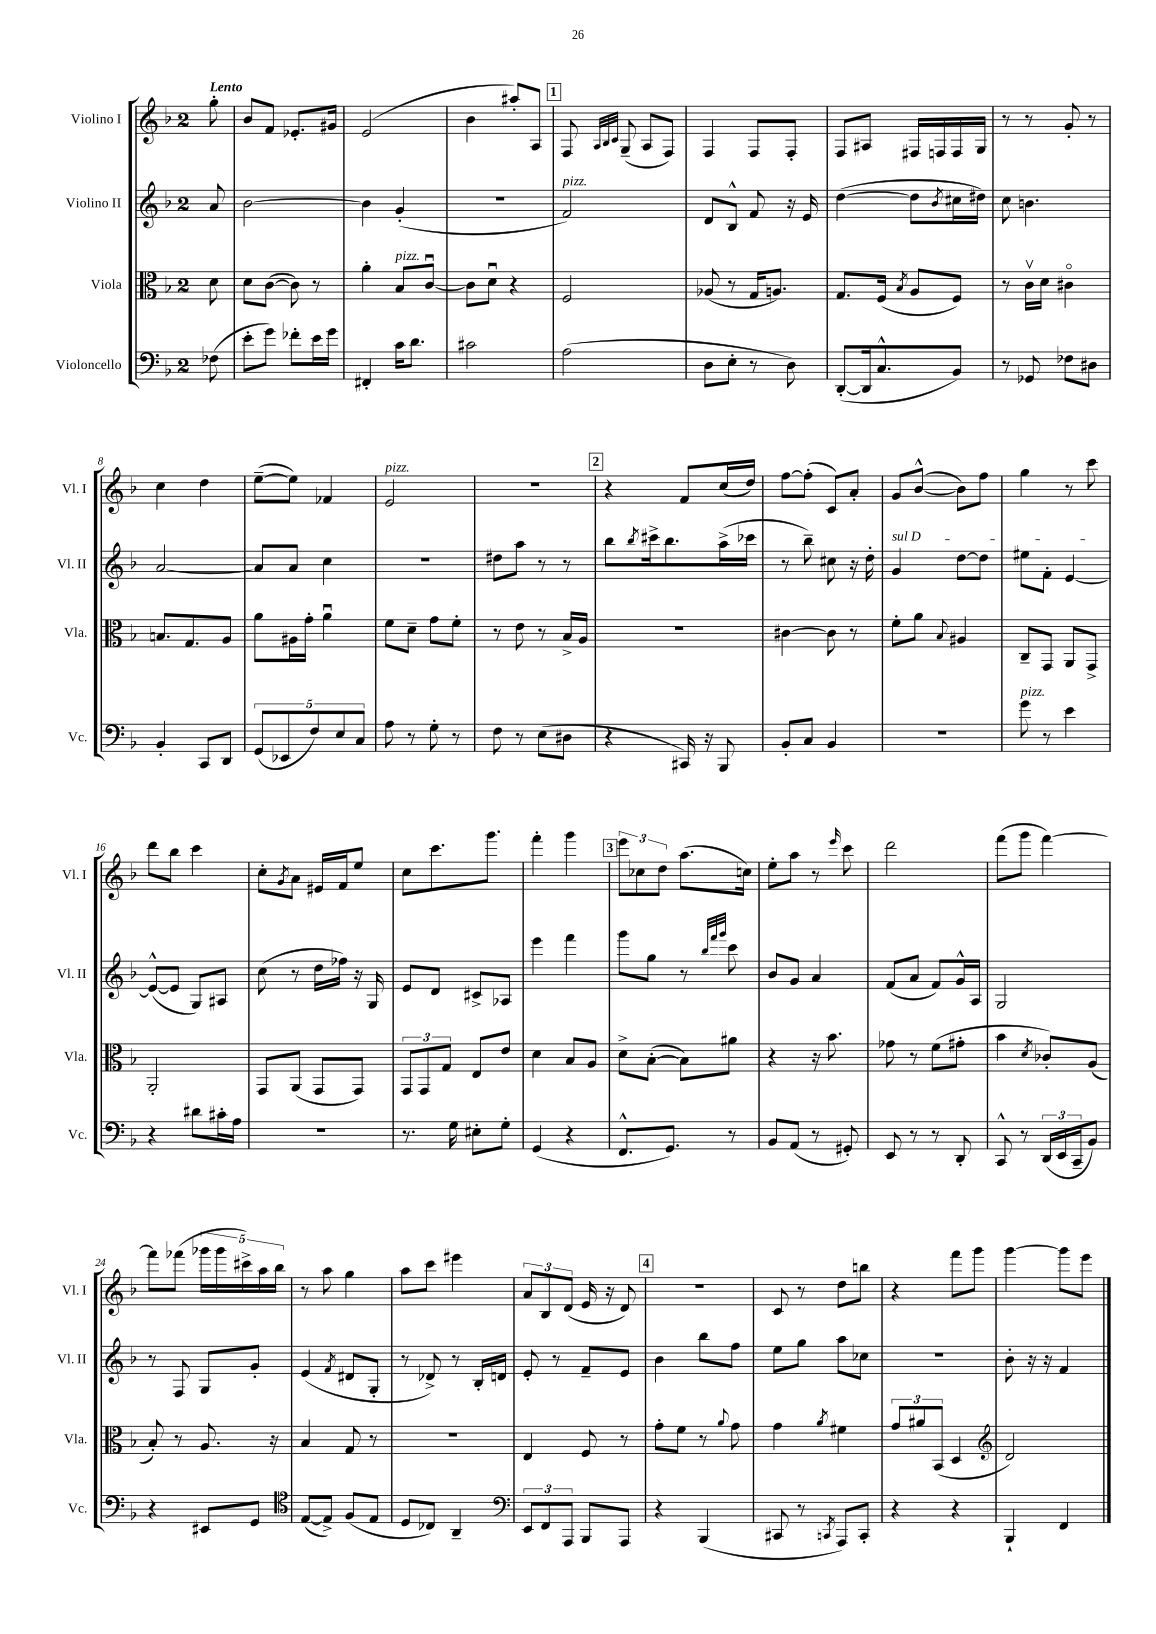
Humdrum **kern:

**kern	**kern	**kern	**kern
*staff4	*staff3	*staff2	*staff1
*clefF4	*clefC3	*clefG2	*clefG2
*k[b-]	*k[b-]	*k[b-]	*k[b-]
*M2/4	*M2/4	*M2/4	*M2/4
(8F-\	8d\	8a/	8gg'\
=	=	=	=
8e'\L	8d\L	[2b-\	8b-/L
8g\J)	([8c\J	.	8f/J
8f-'\L	8c\])	.	8.e-'/L
16e\L	8r	.	.
16g\JJ	.	.	16g#/Jk
=	=	=	=
4FF#'/	4a'\	4b-\]	(2e/
16c\LK	8B-/L	(4g'/	.
8.d\J	.	.	.
.	[8cu/J	.	.
=	=	=	=
2c#\	8c\]L	2r	4b-\
.	8du\J	.	.
.	4r	.	8aa#'/L)
.	.	.	8A/J
=	=	=	=
(2A\	2F/	2f/)	8F/
.	.	.	32qqA/LLL
.	.	.	32qqB-/
.	.	.	32qqc/JJJ
.	.	.	(8G~/
.	.	.	8A/L
.	.	.	8F/J)
=	=	=	=
8D\L	(8A-/	8d/L	4F/
8E'\J	8r	8B-^^/J	.
8r	16G/LK	8f/	8F/L
.	8.A/J)	.	.
8D\)	.	16r	8F'/J
.	.	16e/	.
=	=	=	=
([8DD'/L	8.G/L	([4dd\	8F/L
16DD/]k	.	.	8A#/J
8.C^^/	(16F/Jk	.	.
.	8qB-/	.	.
.	8A/L	8dd\]L	16F#/LL
.	.	.	16F/
.	.	8qb-/	.
8BB-/J)	8F/J)	16cc#\L	16F/
.	.	16dd#\JJ)	16G/JJ
=	=	=	=
8r	8r	8cc\	8r
8GG-/	16cv\LL	4.b\	8r
.	16d\JJ	.	.
8F-\L	4c#o\	.	8g'/
8D#\J	.	.	8r
=	=	=	=
4BB-'/	8.B/L	[2a/	4cc\
.	8.G/	.	.
8CC/L	.	.	4dd\
8DD/J	8A/J	.	.
=	=	=	=
(10GG/L	8a\L	8a/]L	([8ee~\L
10EE-/	.	.	.
.	16A#\L	8a/J	8ee\]J)
.	16g'\JJ	.	.
10F/)	.	.	.
.	4au\	4cc\	4f-/
10E/	.	.	.
10C/J	.	.	.
=	=	=	=
8A\	8f\L	2r	2e/
8r	8d~\J	.	.
8G'\	8g\L	.	.
8r	8f'\J	.	.
=	=	=	=
8F\	8r	8dd#\L	2r
8r	8e\	8aa\J	.
(8E\L	8r	8r	.
8D#\J	16B-^/LL	8r	.
.	16A/JJ	.	.
=	=	=	=
4r	2r	8bb-\L	4r
.	.	8qbb-/	.
.	.	16ccc#^\k	.
.	.	8.bb-\	.
16CC#/)	.	.	8f/L
16r	.	.	.
8BBB-/	.	(16aa^\L	(16cc/L
.	.	16ccc-\JJ	16dd/JJ)
=	=	=	=
8BB-'/L	[4c#\	8r	[8ff\L
8C/J	.	8bb-~\)	(8ff'\]J
4BB-/	8c#\]	8cc#\	8c/L)
.	8r	16r	8a'/J
.	.	16dd'\	.
=	=	=	=
2r	8f'\L	4g/	8g/L
.	8a\J	.	([8b-^^/J
.	8qqB-/	.	.
.	4A#/	[8dd\L	8b-\]L)
.	.	8dd\]J	8ff\J
=	=	=	=
8g\	8C~/L	8ee#\L	4gg\
8r	8GG/J	8f'\J	.
4e\	8AA/L	[4e/	8r
.	8GG^/J	.	8ccc\
=	=	=	=
4r	2AA'/	(8e^^/_L	8ddd\L
.	.	8e/]J	8bb-\J
8d#\L	.	8G/L)	4ccc\
16c#'\L	.	8A#/J	.
16A\JJ	.	.	.
=	=	=	=
2r	8GG/L	(8cc\	8cc'\L
.	.	.	8qg/
.	(8AA/J	8r	8a\J
.	8GG/L	16dd\LL	16e#/LL
.	.	16ff-\JJ)	16f/J
.	8GG/J)	16r	8ee/J
.	.	16G/	.
=	=	=	=
8.r	12GG/L	8e/L	8cc\L
.	12GG/	.	.
.	.	8d/J	8.ccc\
.	12G/J	.	.
16G\	.	.	.
8E#'\L	8E/L	8c#^/L	.
.	.	.	8.ggg\J
8G'\J	8e/J	8A-/J	.
=	=	=	=
(4GG/	4d\	4eee\	4fff'\
4r	8B-/L	4fff\	4ggg\
.	8A/J	.	.
=	=	=	=
8.FF^^/L	8d^\L	8ggg\L	12eee\L
.	.	.	12cc-\
.	([8B-'\J	8gg\J	.
.	.	.	12dd\J
8.GG/J)	.	.	.
.	8B-\]L)	8r	(8.aa\L
.	.	32qqbb-/LLL	.
.	.	32qqfff/	.
.	.	32qqggg/JJJ	.
8r	8a#\J	8ccc\	.
.	.	.	16cc\Jk)
=	=	=	=
8BB-/L	4r	8b-/L	8ee'\L
(8AA/J	.	8g/J	8aa\J
8r	16r	4a/	8r
.	8.b-\	.	.
.	.	.	16qqeee/
8GG#'/)	.	.	8ccc\
=	=	=	=
8EE/	8g-\	(8f/L	2ddd\
8r	8r	8a/J	.
8r	(8f\L	8f/L)	.
8DD'/	8g#'\J	16g^^/L	.
.	.	16A/JJ	.
=	=	=	=
8CC^^/	4b-\	2G/	(8fff\L
8r	.	.	8ggg\J
.	8qd/	.	.
(24DD/LL	8c-'/L)	.	[4fff\)
24EE/	.	.	.
24CC~/J	.	.	.
8BB-/J)	(8A/J	.	.
=	=	=	=
4r	8B-'/)	8r	8fff\]L
.	8r	8F/	(8fff-\J
8EE#/L	8.A/	8G/L	20ggg-\LL
.	.	.	20ggg-\
.	.	.	20ccc#^\)
8GG/J	.	8g'/J	.
.	.	.	20aa\
.	16r	.	.
.	.	.	20bb-\JJ
=	=	=	=
*clefC4	*	*	*
([8E/L	4B-/	(4e/	8r
8E^/]J)	.	.	8aa\
.	.	8qf/	.
(8F/L	8G/	8d#/L	4gg\
8E/J	8r	8G'/J	.
=	=	=	=
8D/L	2r	8r	8aa\L
8C-/J)	.	8d-^/)	8ccc\J
4AA~/	.	8r	4eee#\
.	.	16B-'/LL	.
.	.	16d/JJ	.
=	=	=	=
*clefF4	*	*	*
12EE/L	4E/	8e'/	12a/L
12FF/	.	.	12B-/
.	.	8r	.
12AAA/J	.	.	(12d/J
8BBB-/L	8F/	8f~/L	16e/
.	.	.	16r
8AAA/J	8r	8e/J	8d/)
=	=	=	=
4r	8g'\L	4b-\	2r
.	8f\J	.	.
(4BBB-/	8r	8bb-\L	.
.	8qqa/	.	.
.	8g\	8ff\J	.
=	=	=	=
8CC#/	4g\	8ee\L	8c/
8r	.	8gg\J	8r
8qCC/	8qa/	.	.
8AAA/L)	4f#\	8aa\L	8dd\L
8CC'/J	.	8cc-\J	8bb\J
=	=	=	=
4r	12g/L	2r	4r
.	12a#/	.	.
.	(12BB-/J	.	.
4r	4D/	.	8fff\L
.	.	.	8ggg\J
=	=	=	=
*	*clefG2	*	*
4BBB-`/	2d/)	8b-'\	[4ggg\
.	.	16r	.
.	.	16r	.
4FF/	.	4f/	8ggg\]L
.	.	.	8eee\J
==	==	==	==
*-	*-	*-	*-
